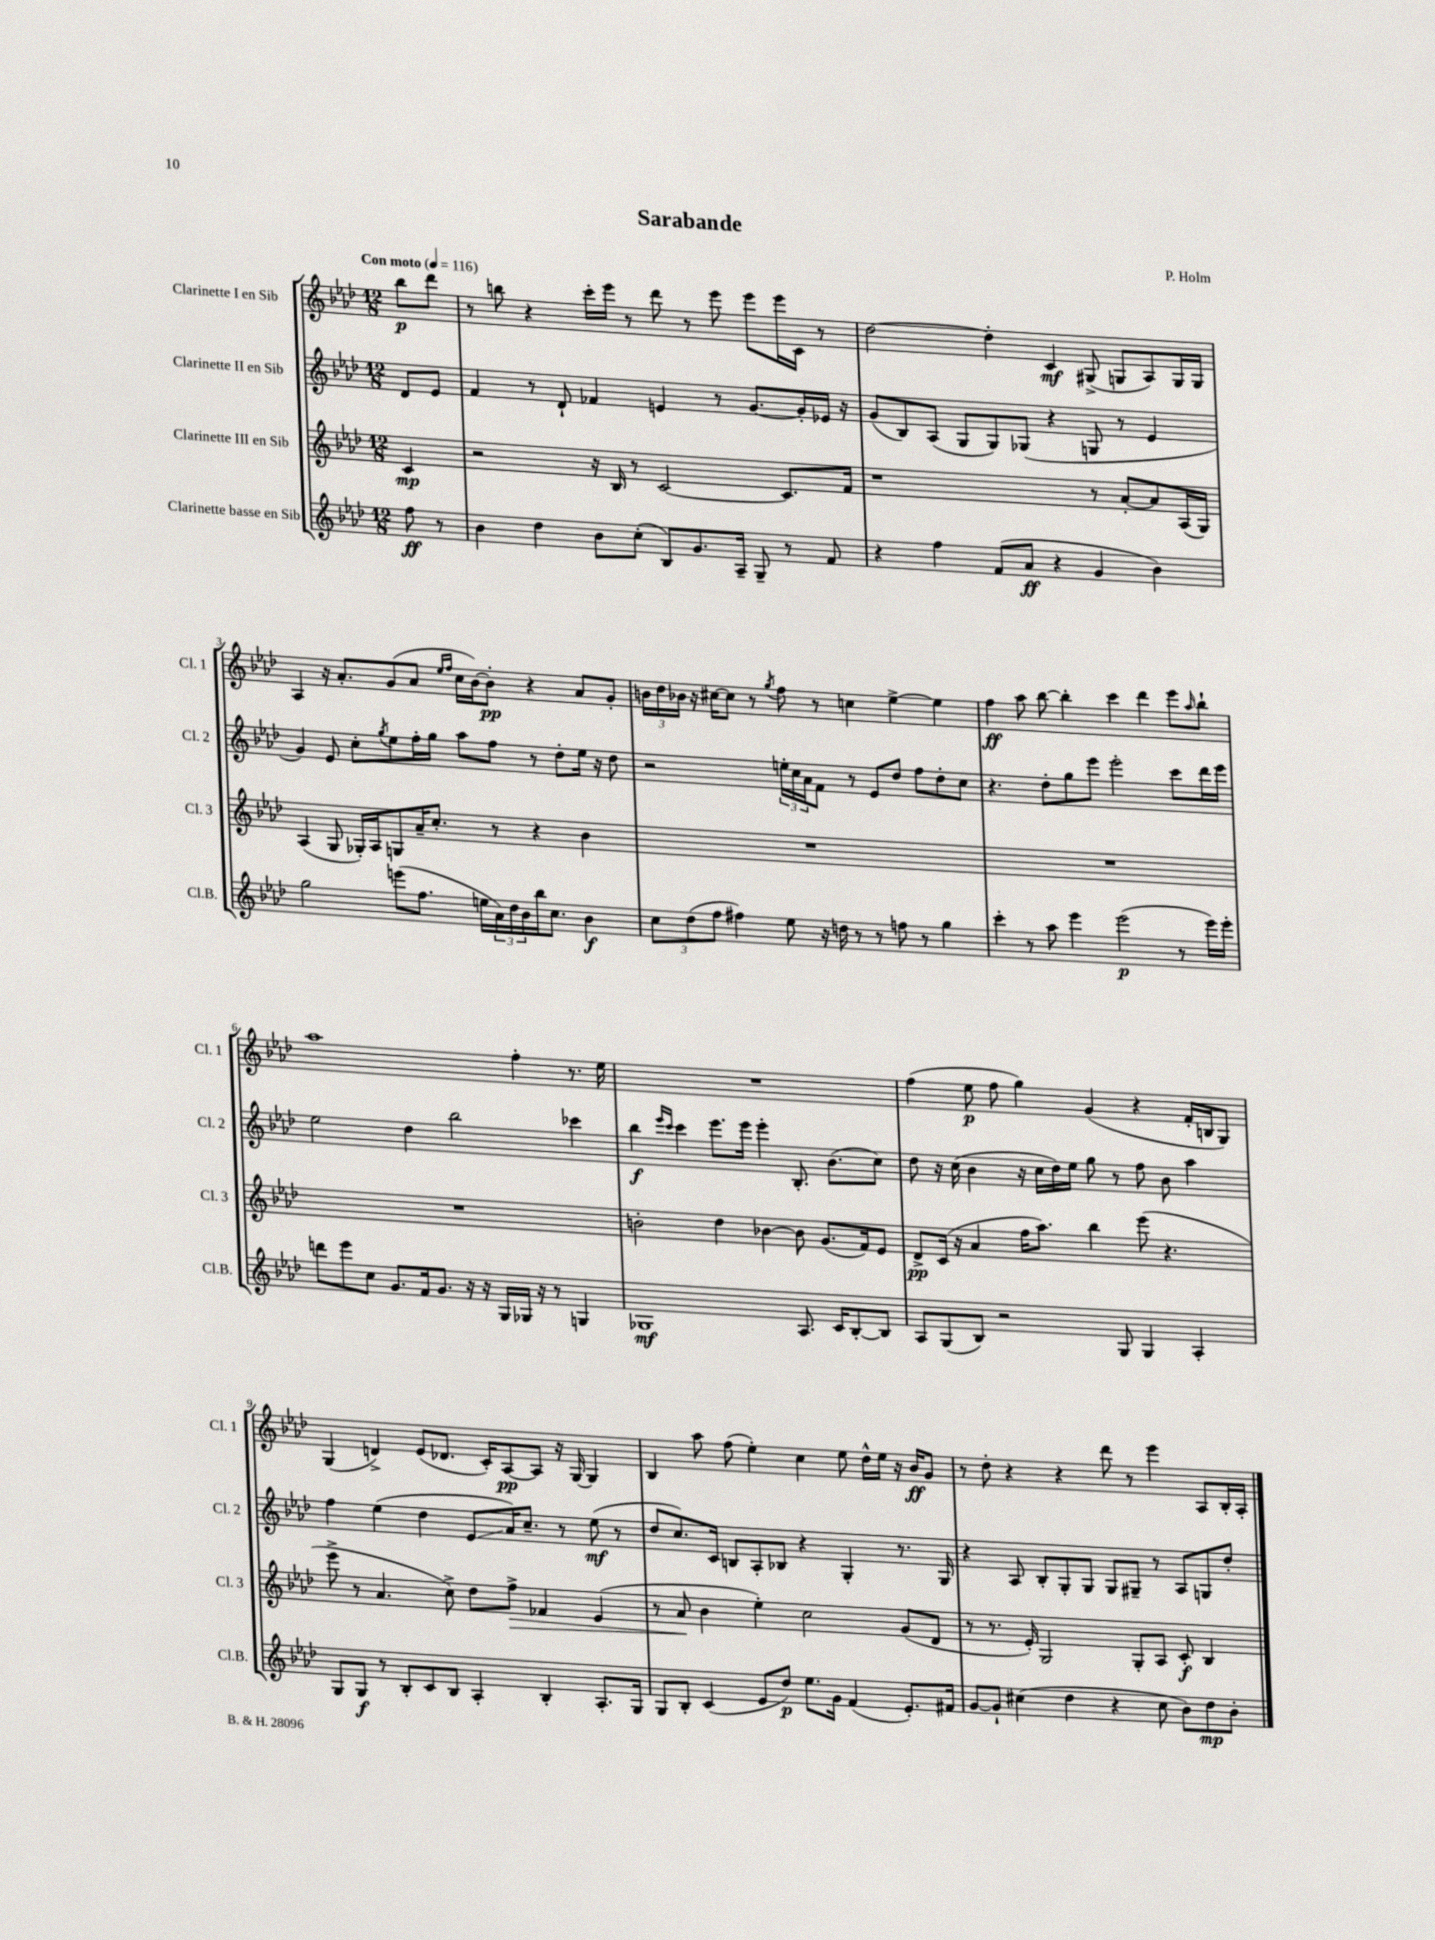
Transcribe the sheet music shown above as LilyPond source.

\header { title = "Sarabande" composer = "P. Holm" }
<<
\new StaffGroup <<
\new Staff = "s0" \with { instrumentName = "Clarinette I en Sib" shortInstrumentName = "Cl. 1" } {
    \clef treble \key aes \major \numericTimeSignature \time 12/8 \partial 4 \tempo "Con moto" 4 = 116
    bes''8\p des'''8 |
    r8 b''8 r4 c'''16-. ees'''16 r8 des'''8 r8 ees'''8 ees'''8 ees'''16 c'16 r8 |
    des''2~ des''4-. c'4\mf gis8->( g8 aes8) g16 g16 |
    aes4 r16 aes'8.-. g'8( aes'8 \grace { ees''16 f''16 } c''16 bes'16~) bes'8-.\pp r4 aes'8 g'8-. |
    \tuplet 3/2 { b'16 des''16 bes'16 } r16 cis''16~ cis''8 r8 \acciaccatura { g''8 } f''8 r8 c''4 ees''4~-> ees''4 |
    f''4\ff aes''8 bes''8~ bes''4-. c'''4 des'''4 ees'''8 \grace { aes''16 } bes''8-! |
    aes''1 f''4-. r8. ees''16 |
    R1. |
    f''4( ees''8\p f''8 g''4) g'4( r4 f'16-. b16 g8) |
    g4( d'4->) ees'8( des'8. c'16-.) aes8~\pp aes8 r16 g16~ g4 |
    bes4 aes''8 f''8( ees''4-.) c''4 ees''8 des''16-^ ees''16 r16 bes'16\ff g'8 |
    r8 des''8-. r4 r4 des'''8 r8 ees'''4 aes8 bes16-. aes16-. \bar "|." |
}
\new Staff = "s1" \with { instrumentName = "Clarinette II en Sib" shortInstrumentName = "Cl. 2" } {
    \clef treble \key aes \major \numericTimeSignature \time 12/8 \partial 4
    des'8 ees'8 |
    f'4 r8 des'8-! fes'4 e'4 r8 g'8.~ g'16-. ees'16 r16 |
    g'8( bes8) aes8( g8 g8) ges8( r4 g8 r8 ees'4 |
    g'4) ees'8 c''8-. \acciaccatura { g''8 } ees''8 f''16-. g''16 aes''8 f''8 r8 des''8-. ees''16 r16 des''8 |
    r2 \tuplet 3/2 { e''16-. c''16 aes'16 } f'8 r8 ees'8 des''8 f''8 des''8-. c''8 |
    r4. des''8-. g''8 ees'''8 ees'''2-. c'''8 des'''16 ees'''16 |
    ees''2 des''4 bes''2 ces'''4 |
    bes''4\f \grace { ees'''16 c'''16 } c'''4 ees'''8. ees'''16 ees'''4-. bes8.-. bes'8.( c''8) |
    des''8 r16 c''16( bes'4 r16 c''16 des''16) ees''16 g''8 r8 f''8 bes'8 aes''4 |
    f''4 ees''4( des''4 ees'8\glissando aes'16) c''8.-- r8 ees''8\mf( r8 |
    des''8 c''8.) c'16 b8 aes8-. bes8 r4 g4-. r8. g16 |
    r4 aes8 bes8-. g8-. g8 g8 gis8-- r8 aes8 g8 des''8-. \bar "|." |
}
\new Staff = "s2" \with { instrumentName = "Clarinette III en Sib" shortInstrumentName = "Cl. 3" } {
    \clef treble \key aes \major \numericTimeSignature \time 12/8 \partial 4
    c'4\mp |
    r2 r16 bes16 r8 c'2~ c'8. f'16 |
    r1 r8 aes'8~-. aes'8 aes16( g16) |
    aes4( g8 ges16-.) aes16 g8 aes'16-- c''8.-. r8 r4 bes'4 |
    R1. |
    R1. |
    R1. |
    b'2-. des''4 bes'4~ bes'8 g'8.( f'16) ees'8 |
    des'8->\pp c'16( r16 aes'4 f''16 aes''8.) bes''4 ees'''8( r4. |
    ees'''8-> r8 aes'4. c''8->) des''8 f''8->\> fes'4 ees'4( |
    r8 aes'8\! bes'4 ees''4-.) c''2 g'8( des'8 |
    r8 r8. ees'16-.) g2 g8-. aes8 c'8-.\f bes4 \bar "|." |
}
\new Staff = "s3" \with { instrumentName = "Clarinette basse en Sib" shortInstrumentName = "Cl.B." } {
    \clef treble \key aes \major \numericTimeSignature \time 12/8 \partial 4
    f''8\ff r8 |
    bes'4 des''4 bes'8 c''8-.( bes8) g'8. aes16-- g8-- r8 f'8 |
    r4 f''4 f'8( aes'8\ff r4 g'4 bes'4) |
    g''2 e'''8( f''8. e''16 \tuplet 3/2 { aes'16) des''16 bes'16 } bes''16 c''8. bes'4\f |
    \tuplet 3/2 { c''8 des''8( f''8 } fis''4) ees''8 r16 d''16 r8 r8 f''8 r8 g''4 |
    c'''4-. r8 aes''8 ees'''4 ees'''2\p( r8 ees'''16) ees'''16-. |
    d'''8 ees'''8 c''8 g'8. f'16 g'8. r16 r16 g16 ges16 r16 r8 g4 |
    ges1\mf aes8. c'16 bes8~-. bes8 |
    aes8 g8( bes8) r2 g8 g4 aes4-. |
    g8 g8\f r8 bes8-. c'8 bes8 aes4-. bes4-. aes8.-. g16 |
    g8 bes8-. c'4( ees'8 des''8\p) ees''8. g'16 f'4( ees'8.-.) fis'16 |
    g'8~ g'8-! cis''4( des''4 r4 cis''8 bes'8) des''8\mp bes'8-. \bar "|." |
}
>>
>>
